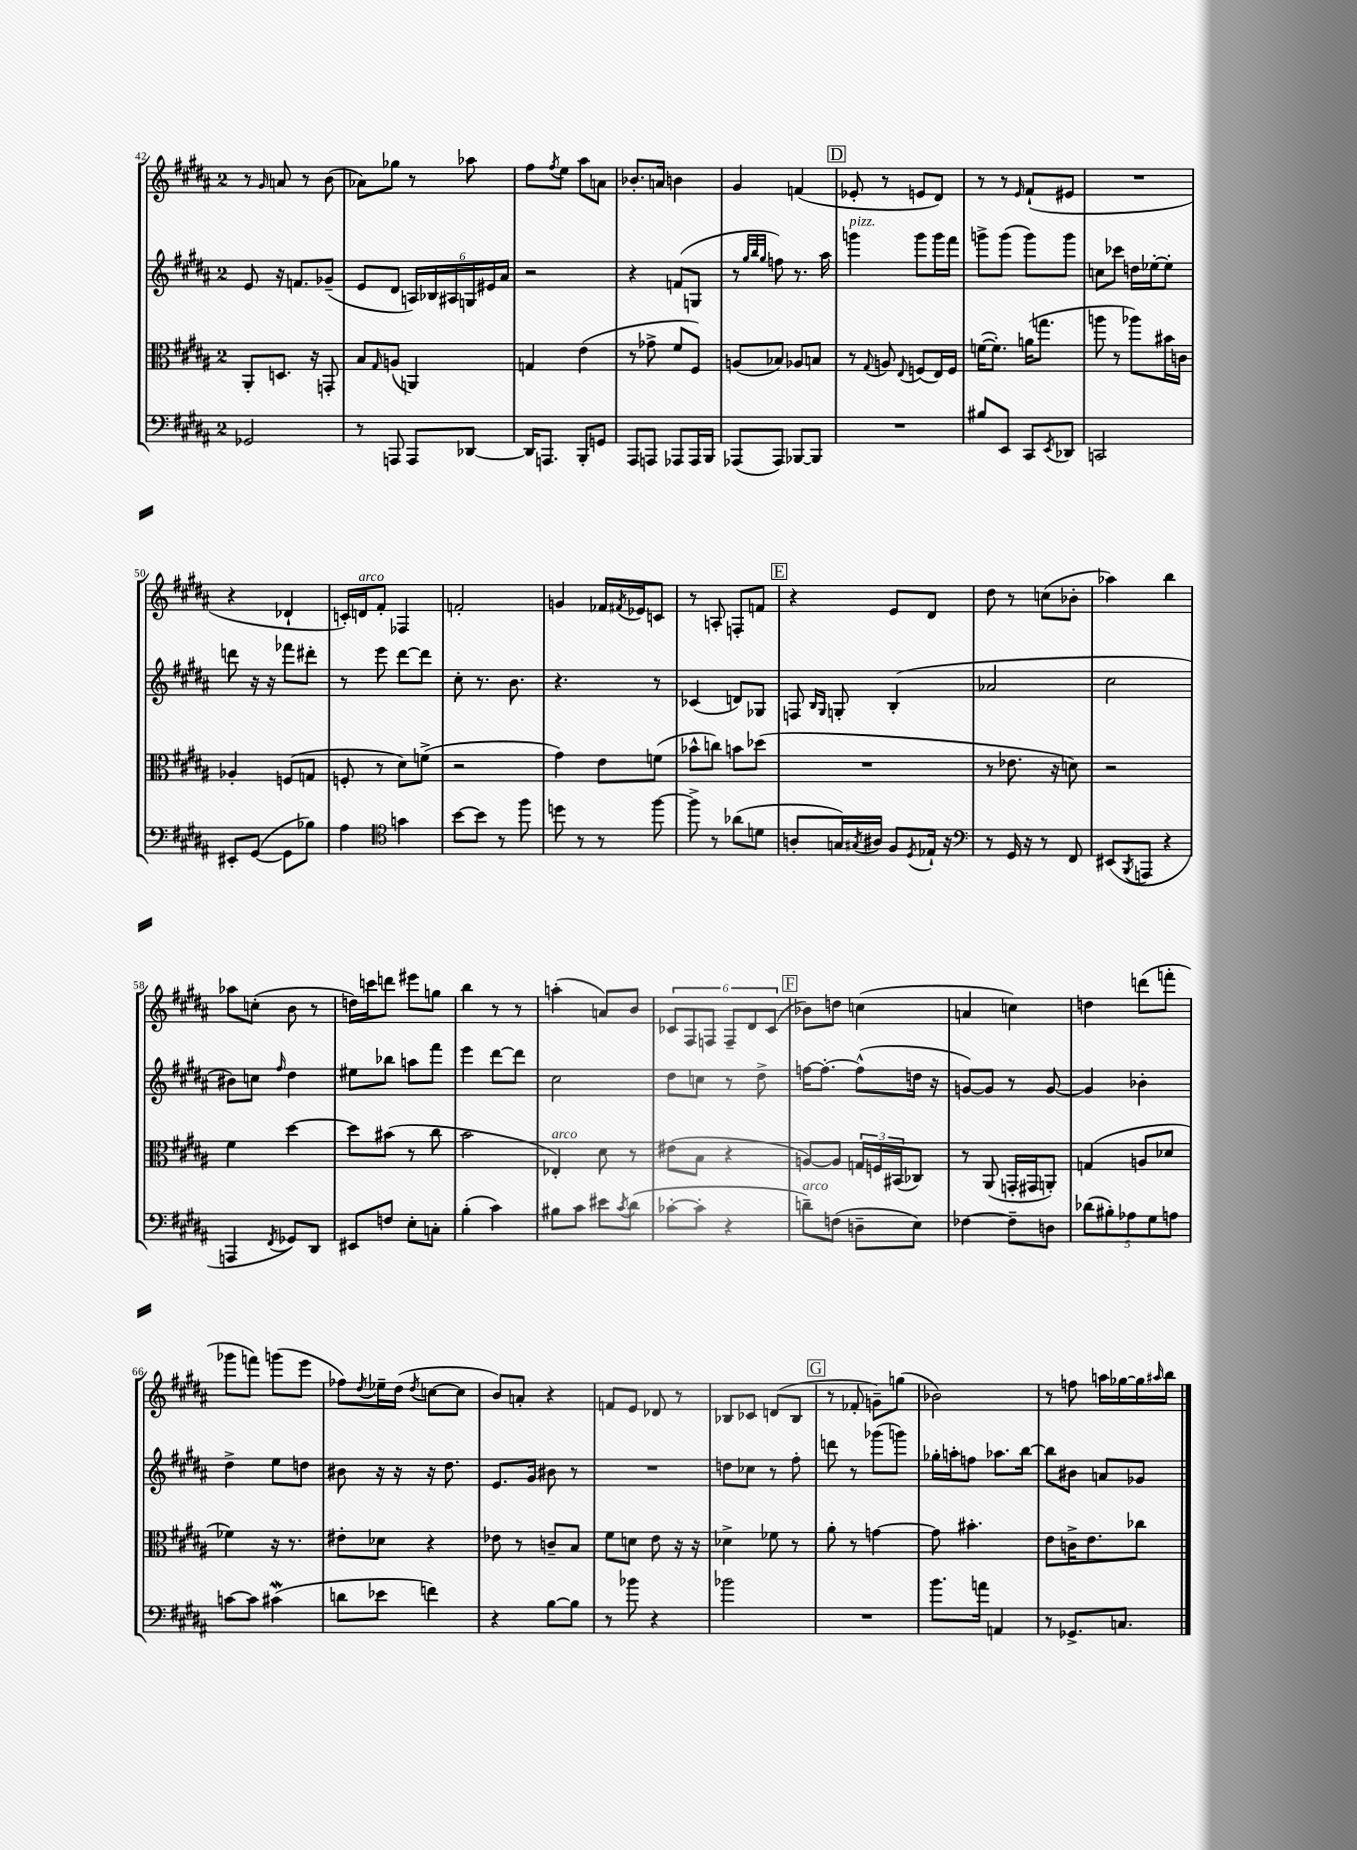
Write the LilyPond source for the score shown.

<<
\new StaffGroup <<
\new Staff = "s0" {
    \clef treble \key b \major \once \override Staff.TimeSignature.style = #'single-digit \time 2/4
    r8 \grace { gis'16 } a'8 r8 b'8( |
    aes'8) ges''8 r8 aes''8 |
    fis''8 \acciaccatura { fis''8 } e''8 ais''8 a'8 |
    bes'8.-. a'16 b'4 |
    gis'4 f'4( |
    \mark \markup { \box "D" } ees'8-. r8 e'8 dis'8) |
    r8 r8 \grace { e'16 } fis'8-!( eis'8 |
    R2 |
    r4 des'4-! |
    c'16-.) d'16^\markup { \italic "arco" } fis'8-. fes4 |
    f'2-. |
    g'4 fes'16 \acciaccatura { fis'8 } ees'16 c'8 |
    r8 a8-. f8-. f'8 |
    \mark \markup { \box "E" } r4 e'8 dis'8 |
    dis''8 r8 c''8( bes'8-. |
    aes''4) b''4 |
    aes''8 c''8-.( b'8 r8 |
    d''16) c'''16 d'''8 eis'''8 g''8 |
    b''4 r8 r8 |
    a''4-.( a'8) b'8 |
    \tuplet 6/4 { ces'8 fis8 f8 f8-- dis'8 ces'8( } |
    \mark \markup { \box "F" } bes'8) d''8 c''4( |
    a'4 c''4) |
    d''4 d'''8( f'''8-. |
    ges'''8 f'''8) g'''8( e'''8 |
    fes''8) \acciaccatura { dis''8 } ees''16-- dis''16( \acciaccatura { dis''8 } c''8~ c''8 |
    b'8) a'8-. r4 |
    f'8 e'8 des'8 r8 |
    bes8 ces'8 d'8( bes8 |
    \mark \markup { \box "G" } r8 fes'8-. g'8--) g''8( |
    bes'2) |
    r8 f''8 a''16 ges''16~ ges''16 \grace { ais''16 } b''16 \bar "|." |
}
\new Staff = "s1" {
    \clef treble \key b \major \once \override Staff.TimeSignature.style = #'single-digit \time 2/4
    e'8 r16 f'8. ges'8--( |
    e'8 dis'8 \tuplet 6/4 { a16) bes16 ais16 g16 eis'16 ais'16 } |
    r2 |
    r4 f'8( g8 |
    r8 \grace { gis''32 b''32 gis''32 } f''8) r8. ais''16 |
    \mark \markup { \box "D" } g'''4^\markup { \italic "pizz." } g'''8 g'''16 fis'''16 |
    g'''8-> g'''8( g'''8) g'''8 |
    c''8 ces'''8 d''16 ees''16~-. ees''8-. |
    d'''8 r16 r16 fes'''8 dis'''8-. |
    r8 e'''8 dis'''8~ dis'''8 |
    cis''8-. r8. b'8. |
    r4. r8 |
    ces'4( d'8) ges8 |
    \mark \markup { \box "E" } f8 \grace { b16 gis16 } g8-. b4-.( |
    aes'2 |
    cis''2 |
    bis'8) c''8 \grace { fis''16 } dis''4 |
    eis''8 bes''8 a''8 fis'''8 |
    e'''4 dis'''8~ dis'''8 |
    cis''2 |
    dis''8 c''8 r8 dis''8-> |
    \mark \markup { \box "F" } f''16~ f''8.~-. f''8-^( d''16 r16 |
    g'8~) g'8 r8 g'8~ |
    g'4 bes'4-. |
    dis''4-> e''8 d''8 |
    bis'8 r16 r16 r16 dis''8. |
    e'8. gis'16 bis'8 r8 |
    R2 |
    d''8 ces''8 r8 fis''8-. |
    \mark \markup { \box "G" } d'''8 r8 ges'''8( g'''8) |
    ges''16-. a''16-. f''8 aes''8. b''16~ |
    b''8 bis'8 a'8 ges'8 \bar "|." |
}
\new Staff = "s2" {
    \clef alto \key b \major \once \override Staff.TimeSignature.style = #'single-digit \time 2/4
    ais,8-. d8. r16 g,8-. |
    b8 \grace { gis16 } a8( a,4) |
    g4 e'4( |
    r8 ges'8-> fis'8 fis8) |
    a8( bes8) aes8 b8 |
    \mark \markup { \box "D" } r8 \appoggiatura { gis8 } a8 \appoggiatura { e8 } f8( e16) f16 |
    f'16~( f'8.-.) a'16( g''8. |
    a''8 r8 aes''8) bis'16 c'16 |
    aes4-. f8( g8 |
    f8-. r8 dis'8) f'8->( |
    r2 |
    gis'4) e'8 f'8( |
    bes'8-^ c''8) b'8 des''8( |
    \mark \markup { \box "E" } R2 |
    r8 ees'8. r16 d'8) |
    r2 |
    fis'4 dis''4~ |
    dis''8 bis'8( r8 cis''8 |
    b'2 |
    ees4-.^\markup { \italic "arco" }) dis'8 r8 |
    eis'8( b8 r4 |
    \mark \markup { \box "F" } a8~) a8 \tuplet 3/2 { g16 f16 bis,16( } ces8) |
    r8 ais,8( g,16-. gis,16 a,8-.) |
    g4( a8 des'8 |
    fes'4) r16 r8. |
    eis'8-. des'8 r4 |
    ees'8 r8 c'8-- b8 |
    fis'8 d'8 e'8 r16 r16 |
    des'4-> fes'8 r8 |
    \mark \markup { \box "G" } ais'8-. r8 g'4~ |
    g'8 bis'4.-. |
    e'8 c'16-> e'8. ces''8 \bar "|." |
}
\new Staff = "s3" {
    \clef bass \key b \major \once \override Staff.TimeSignature.style = #'single-digit \time 2/4
    ges,2 |
    r8 a,,8 a,,8 des,8~ |
    des,16 a,,8. b,,8-. g,8 |
    ais,,8 a,,8 aes,,8 aes,,16 b,,16 |
    aes,,8( aes,,8) bes,,8~ bes,,8 |
    \mark \markup { \box "D" } R2 |
    bis8 e,8 cis,8 \acciaccatura { e,8 } des,8 |
    c,2 |
    eis,8-. gis,8~( gis,8 bes8) |
    ais4 \clef tenor g'4 |
    b'8~ b'8 r8 fis''8 |
    d''8 r8 r8 fis''8~ |
    fis''8-> r8 aes'8( d'8 |
    \mark \markup { \box "E" } a8-. g16) \acciaccatura { gis8 } ais16 fis8 \acciaccatura { dis8 } ees16-! r16 |
    \clef bass r8 gis,16 r16 r8 fis,8 |
    eis,8( \acciaccatura { b,,8 } a,,8 r4 |
    a,,4 \acciaccatura { fis,8 } ges,8) dis,8 |
    eis,8 f8 e8-. c8-. |
    b4-.( cis'4) |
    bis8 cis'8 eis'8 \acciaccatura { cis'8 } dis'8( |
    ces'8~-. ces'8-. r4 |
    \mark \markup { \box "F" } d'8--^\markup { \italic "arco" }) f8( d8-- e8) |
    fes4~ fes8-- d8 |
    \tuplet 5/4 { des'8( bis8-.) aes8 gis8 a8 } |
    c'8~ c'8 cis'4\mordent( |
    d'8 ees'8 f'4) |
    r4 b8~ b8 |
    r8 bes'8 r4 |
    bes'2 |
    \mark \markup { \box "G" } R2 |
    b'8. a'16 a,4 |
    r8 ges,8.-> c8. \bar "|." |
}
>>
>>
\layout { \context { \Score currentBarNumber = #42 } }
